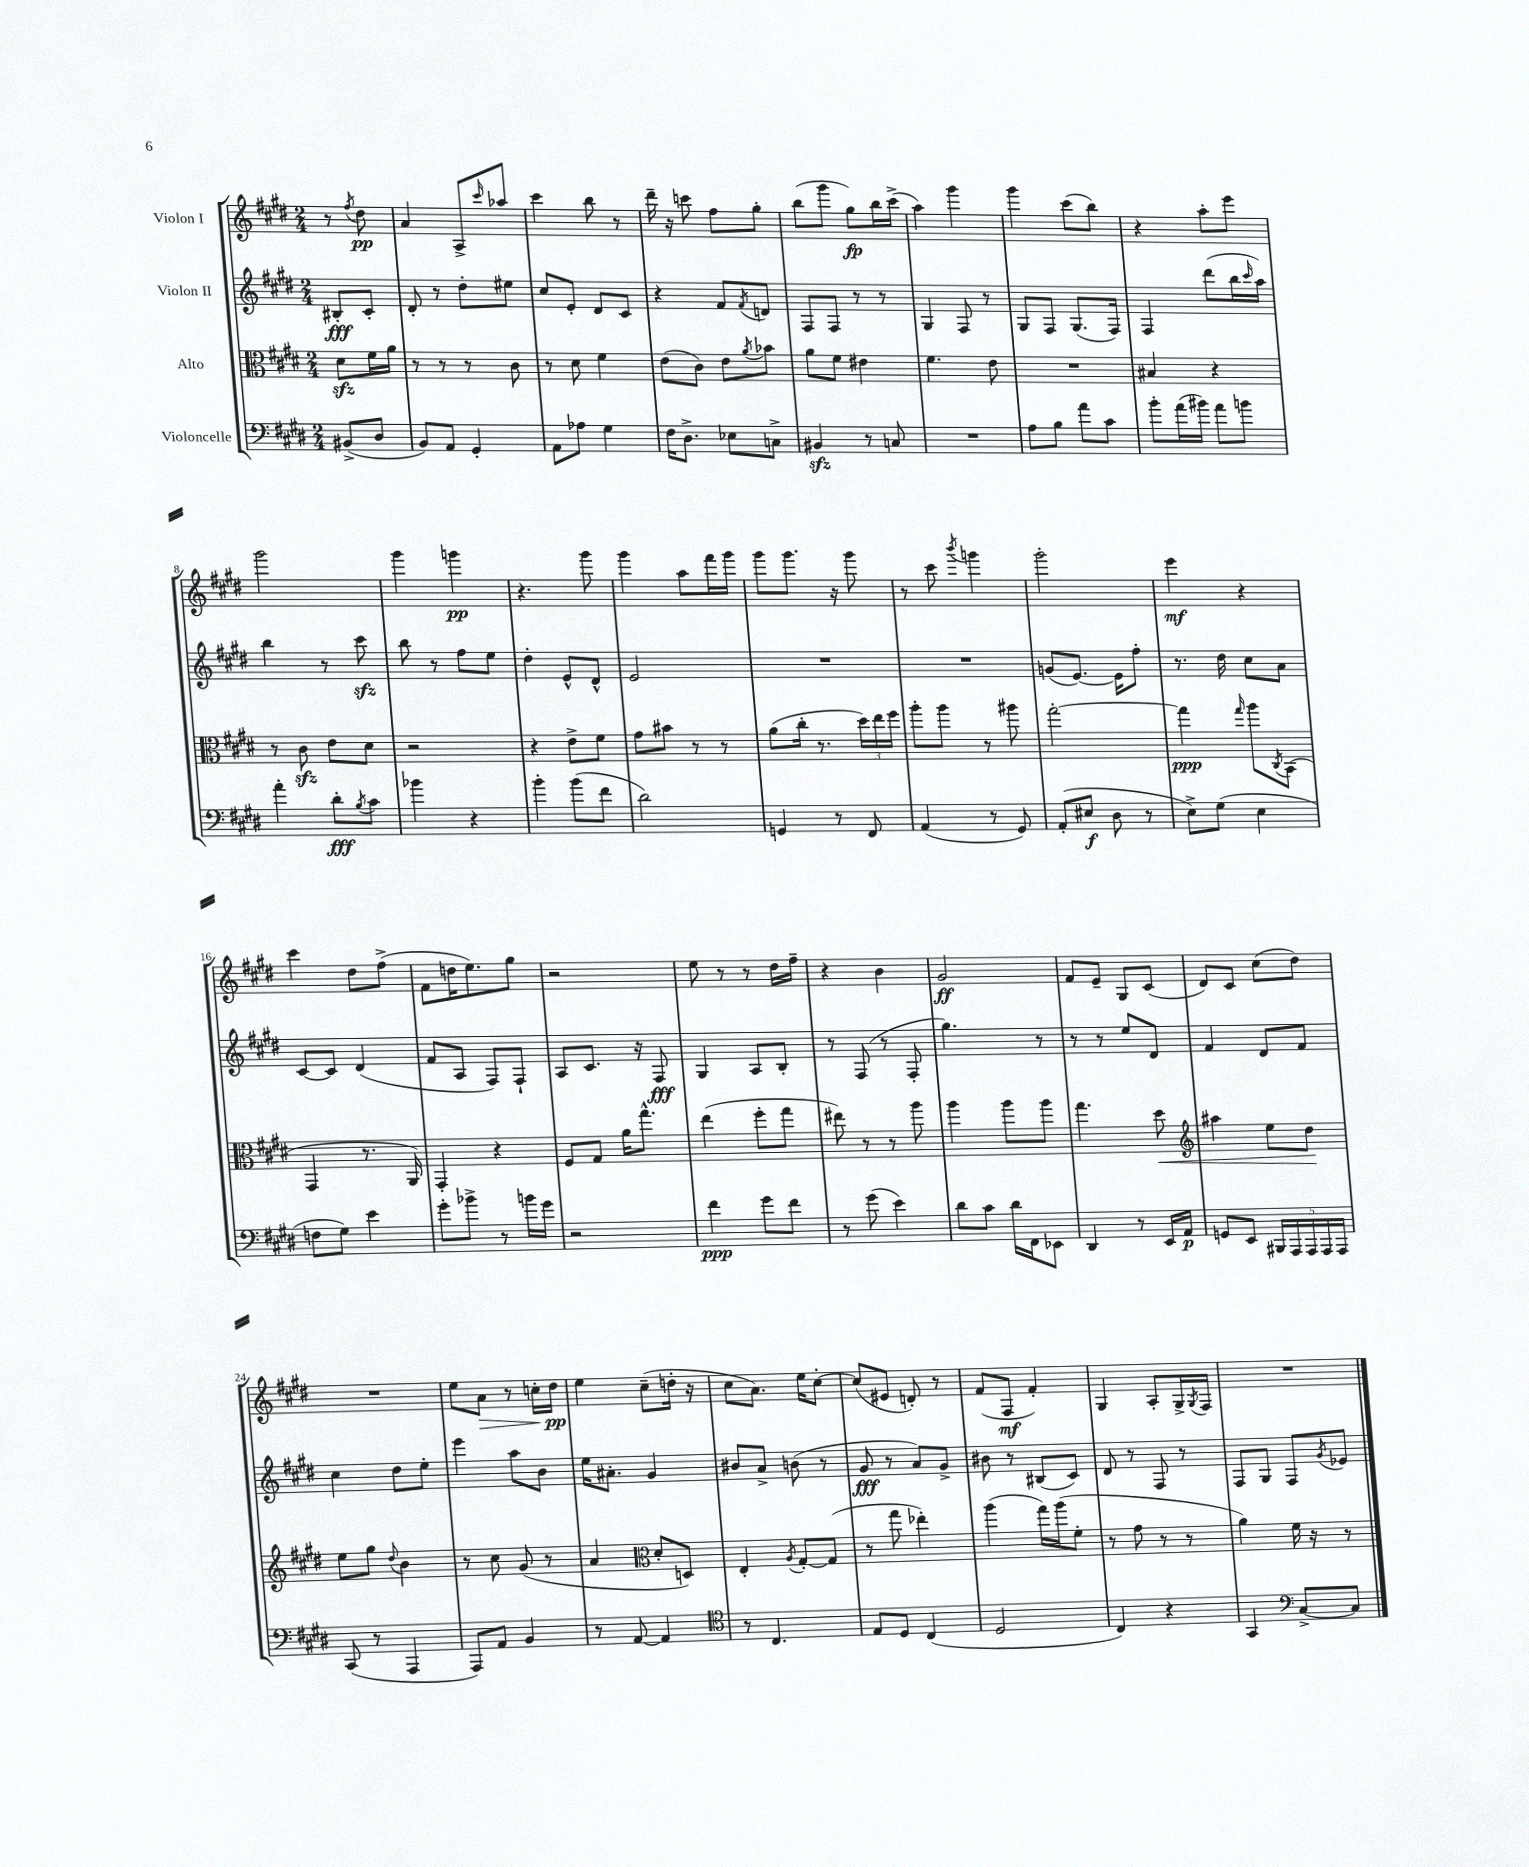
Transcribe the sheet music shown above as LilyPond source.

<<
\new StaffGroup <<
\new Staff = "s0" \with { instrumentName = "Violon I" } {
    \clef treble \key e \major \numericTimeSignature \time 2/4 \partial 4
    r8 \acciaccatura { fis''8 } dis''8\pp |
    a'4 a8-> \grace { cis'''16 } aes''8 |
    cis'''4 b''8 r8 |
    dis'''16-- r16 c'''8 fis''8 gis''8-. |
    b''8( gis'''8 gis''8\fp) b''16 cis'''16->( |
    a''4) gis'''4 |
    gis'''4 cis'''8( b''8) |
    r4 a''8-. e'''8 |
    gis'''2 |
    gis'''4 g'''4\pp |
    r4. gis'''8 |
    gis'''4 a''8 fis'''16 gis'''16 |
    gis'''8 gis'''8. r16 gis'''8 |
    r8 cis'''8 \acciaccatura { b'''8 } g'''4 |
    gis'''2-. |
    e'''4\mf r4 |
    cis'''4 dis''8 fis''8->( |
    fis'8 d''16 e''8.) gis''8 |
    r2 |
    e''8 r8 r8 dis''16 fis''16-- |
    r4 b'4 |
    gis'2\ff |
    fis'8 e'8-- gis8 cis'8( |
    dis'8) cis'8 cis''8( dis''8) |
    R2 |
    e''8 a'8\> r8 c''16-. dis''16\pp\! |
    e''4 cis''8--( d''16-. r16 |
    cis''8 a'8.) e''16 cis''8~-. |
    cis''8( eis'8 d'8-.) r8 |
    fis'8( fis8\mf fis'4-.) |
    gis4 a8-. gis16-> \acciaccatura { gis8 } fis16 |
    R2 \bar "|." |
}
\new Staff = "s1" \with { instrumentName = "Violon II" } {
    \clef treble \key e \major \numericTimeSignature \time 2/4 \partial 4
    bis8-.\fff cis'8-. |
    dis'8-. r8 dis''8-. eis''8 |
    cis''8 e'8-. dis'8 cis'8 |
    r4 fis'8 \acciaccatura { fis'8 } d'8 |
    fis8 fis8 r8 r8 |
    gis4 fis8 r8 |
    gis8 fis8 gis8.( fis16) |
    fis4 dis'''8( b''16 \grace { cis'''16 } a''16) |
    b''4 r8 cis'''8\sfz |
    b''8 r8 fis''8 e''8 |
    dis''4-. e'8-^ dis'8-^ |
    e'2 |
    R2 |
    R2 |
    g'8( e'8.~) e'16 fis''8-. |
    r8. dis''16 cis''8 a'8 |
    cis'8~ cis'8 dis'4( |
    fis'8 a8 fis8) fis8-! |
    a8 cis'8. r16 fis8\fff |
    gis4 a8 b8-. |
    r8 fis8( r8 fis8-. |
    gis''4.) r8 |
    r8 r8 e''8 dis'8 |
    fis'4 dis'8 fis'8 |
    cis''4 dis''8 e''8-. |
    e'''4 a''8 b'8 |
    e''16 ais'8.-. gis'4 |
    bis'8 a'8-> b'8( r8 |
    gis'8\fff r8 a'8) gis'8-> |
    bis'8 r8 bis8( cis'8) |
    dis'8 r8 fis8 r8 |
    fis8 gis8 fis8 \acciaccatura { gis'8 } ees'8 \bar "|." |
}
\new Staff = "s2" \with { instrumentName = "Alto" } {
    \clef alto \key e \major \numericTimeSignature \time 2/4 \partial 4
    dis'8\sfz fis'16 a'16 |
    r8 r8 r8 cis'8 |
    r8 dis'8 fis'4 |
    e'8( cis'8) e'8 \acciaccatura { a'8 } bes'8 |
    a'8 fis'8 eis'4 |
    fis'4. e'8 |
    R2 |
    bis4 r4 |
    r8 cis'8\sfz e'8 dis'8 |
    r2 |
    r4 e'8-> fis'8 |
    gis'8 bis'8 r8 r8 |
    a'8( cis''16-. r8. \tuplet 3/2 { dis''16) e''16 fis''16 } |
    a''8-. a''8 r8 ais''8 |
    gis''2~-. |
    gis''4\ppp \grace { gis''16 } a''8 \acciaccatura { cis8 } b,8( |
    gis,4 r8. a,16) |
    gis,4-. r4 |
    fis8 gis8 a'16 gis''8.-^ |
    e''4( fis''8-. gis''8 |
    eis''8) r8 r8 a''8 |
    a''4 a''8 a''8 |
    gis''4. dis''8\< |
    \clef treble ais''4 e''8 dis''8\! |
    e''8 gis''8 \appoggiatura { dis''8 } b'4 |
    r8 cis''8 gis'8( r8 |
    a'4 \clef alto dis'8-. d8) |
    e4-. \acciaccatura { a8 } gis8~-. gis8( |
    r8 gis''8 ees''4-.) |
    a''4( gis''16) a''16( fis'8-. |
    r8 gis'8 r8 r8 |
    a'4) fis'16 r16 r8 \bar "|." |
}
\new Staff = "s3" \with { instrumentName = "Violoncelle" } {
    \clef bass \key e \major \numericTimeSignature \time 2/4 \partial 4
    bis,8->( dis8 |
    b,8) a,8 gis,4-. |
    a,8 aes8 gis4 |
    fis16 dis8.-> ees8 c8-> |
    bis,4\sfz r8 c8 |
    R2 |
    a8 b8 a'8 cis'8 |
    b'8-. a'16( bis'16) a'8 b'8 |
    a'4-. dis'8-.\fff \acciaccatura { b8 } cis'8 |
    bes'4 r4 |
    b'4-. b'8( fis'8 |
    dis'2) |
    g,4 r8 fis,8 |
    a,4( r8 gis,8) |
    a,8-.( eis8\f dis8 r8 |
    e8->) gis8( e4 |
    f8 gis8) e'4 |
    gis'8-. bes'8-> r8 b'16 gis'16 |
    r2 |
    fis'4\ppp gis'8 fis'8 |
    r8 gis'8( e'4) |
    dis'8 cis'8 dis'16 fis,16 ees,8 |
    dis,4 r8 e,16 a,16\p |
    g,8 e,8 \tuplet 5/4 { bis,,16 a,,16 a,,16 a,,16 a,,16 } |
    cis,8( r8 a,,4 |
    a,,8) a,8 b,4 |
    r8 a,8~ a,4 |
    \clef tenor r8 cis4. |
    e8 dis8 cis4( |
    dis2 |
    cis4) r4 |
    gis,4 \clef bass cis8~-> cis8 \bar "|." |
}
>>
>>
